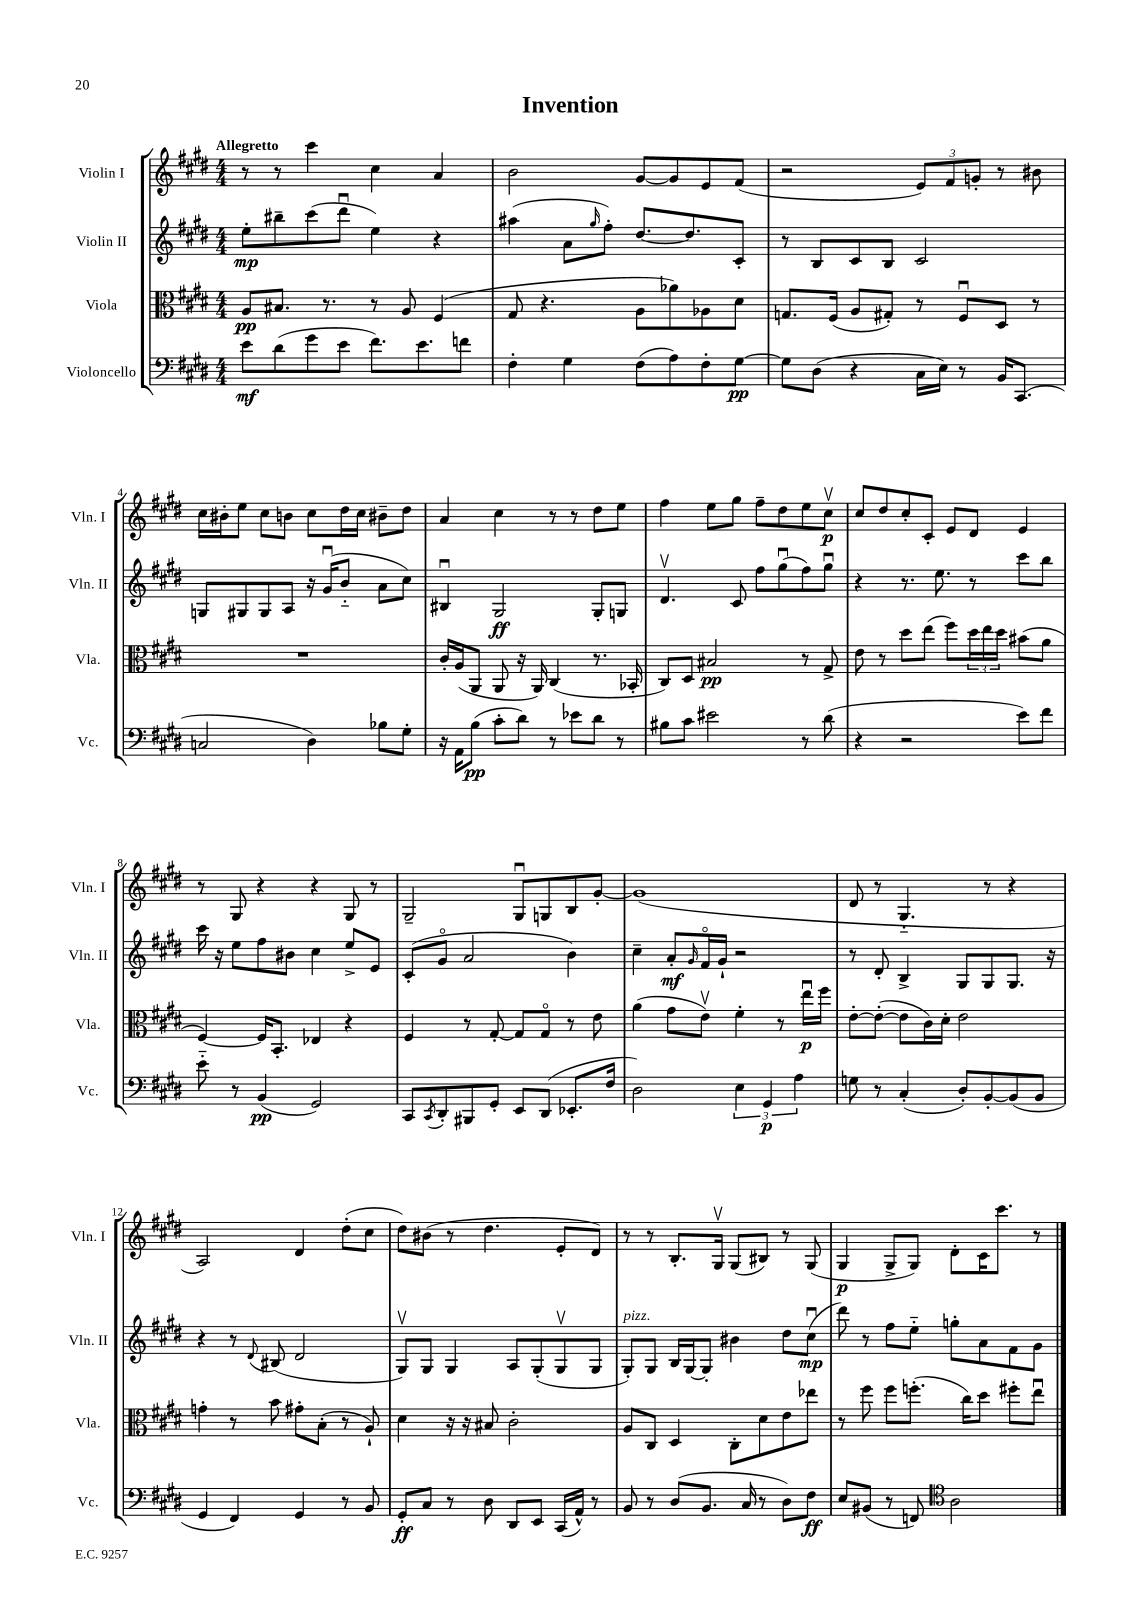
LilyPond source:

\header { title = "Invention" }
<<
\new StaffGroup <<
\new Staff = "s0" \with { instrumentName = "Violin I" shortInstrumentName = "Vln. I" } {
    \clef treble \key e \major \numericTimeSignature \time 4/4 \tempo "Allegretto"
    r8 r8 cis'''4 cis''4 a'4 |
    b'2 gis'8~ gis'8 e'8 fis'8( |
    r2 \tuplet 3/2 { e'8) fis'8 g'8-. } r8 bis'8 |
    cis''16 bis'16-. e''8 cis''8 b'8 cis''8 dis''16 cis''16 bis'8-- dis''8 |
    a'4 cis''4 r8 r8 dis''8 e''8 |
    fis''4 e''8 gis''8 fis''8-- dis''8 e''8 cis''8\upbow\p |
    cis''8 dis''8 cis''8-. cis'8-. e'8 dis'8 e'4 |
    r8 gis8 r4 r4 gis8 r8 |
    gis2-- gis8\downbow g8 b8 gis'8~-. |
    gis'1( |
    dis'8 r8 gis4.-_ r8 r4 |
    a2) dis'4 dis''8-.( cis''8 |
    dis''8) bis'8( r8 dis''4. e'8-. dis'8) |
    r8 r8 b8.-. gis16\upbow gis8( bis8) r8 gis8( |
    gis4\p gis8-> gis8) dis'8-. cis'16 cis'''8. r8 \bar "|." |
}
\new Staff = "s1" \with { instrumentName = "Violin II" shortInstrumentName = "Vln. II" } {
    \clef treble \key e \major \numericTimeSignature \time 4/4
    e''8-.\mp bis''8-- cis'''8( dis'''8\downbow e''4) r4 |
    ais''4( a'8 \grace { gis''16 } fis''8-.) dis''8.~ dis''8. cis'8-. |
    r8 b8 cis'8 b8 cis'2 |
    g8 gis8 gis8 a8 r16 gis'16\downbow( b'8-_ a'8 cis''8) |
    bis4\downbow gis2\ff gis8-. g8 |
    dis'4.\upbow cis'8 fis''8 gis''8\downbow( fis''8) gis''8\downbow |
    r4 r8. e''8. r8 cis'''8 b''8 |
    cis'''16 r16 e''8 fis''8 bis'8 cis''4 e''8-> e'8 |
    cis'8-.( gis'8\flageolet a'2 b'4) |
    cis''4-- a'8-.\mf \grace { gis'16 } fis'16\flageolet gis'16-! r2 |
    r8 dis'8-. b4-> gis8 gis8 gis8. r16 |
    r4 r8 \appoggiatura { dis'8 } bis8( dis'2 |
    gis8\upbow) gis8 gis4 a8 gis8-.( gis8\upbow gis8 |
    gis8-.^\markup { \italic "pizz." }) gis8 b16 gis16~ gis8-. bis'4 dis''8 cis''8\downbow\mp( |
    dis'''8) r8 fis''8 e''8-_ g''8-. a'8 fis'8 gis'8 \bar "|." |
}
\new Staff = "s2" \with { instrumentName = "Viola" shortInstrumentName = "Vla." } {
    \clef alto \key e \major \numericTimeSignature \time 4/4
    a8\pp bis8. r8. r8 a8 fis4( |
    gis8 r4. a8 aes'8) aes8 dis'8 |
    g8. fis16( a8 gis8-.) r8 fis8\downbow dis8 r8 |
    R1 |
    cis'16-. a16( a,8 a,8 r16 a,16) cis4( r8. bes,16-. |
    cis8) dis8 bis2\pp r8 gis8-> |
    e'8 r8 dis''8 e''8( fis''8) \tuplet 3/2 { dis''16 e''16 dis''16 } bis'8( a'8 |
    fis4~) fis16 b,8.-. ees4 r4 |
    fis4 r8 gis8~-. gis8 gis8\flageolet r8 e'8 |
    a'4( gis'8 e'8\upbow) fis'4-. r8 e''16\downbow\p fis''16 |
    e'8~-. e'8~-.( e'8 cis'16) dis'16-. e'2 |
    g'4-. r8 b'8 gis'8-. b8-.( r8 a8-!) |
    dis'4 r16 r16 bis8 cis'2-. |
    a8 cis8 dis4 cis8-. dis'8 e'8 ees''8 |
    r8 fis''8 fis''8 f''8.-.( cis''16) dis''8 fis''8-. e''8\downbow \bar "|." |
}
\new Staff = "s3" \with { instrumentName = "Violoncello" shortInstrumentName = "Vc." } {
    \clef bass \key e \major \numericTimeSignature \time 4/4
    e'8\mf dis'8( gis'8 e'8 fis'8.) e'8. f'8 |
    fis4-. gis4 fis8( a8) fis8-. gis8~\pp |
    gis8 dis8( r4 cis16 e16) r8 b,16 cis,8.( |
    c2 dis4) bes8 gis8-. |
    r16 a,16 b8\pp( cis'8-. dis'8) r8 ees'8 dis'8 r8 |
    bis8 cis'8 eis'2 r8 dis'8( |
    r4 r2 e'8) fis'8 |
    e'8-_ r8 b,4\pp( gis,2) |
    cis,8 \acciaccatura { cis,8 } dis,8-. bis,,8 gis,8-. e,8 dis,8( ees,8.-. fis16 |
    dis2) \tuplet 3/2 { e4 gis,4\p a4 } |
    g8 r8 cis4-.( dis8-.) b,8~-. b,8( b,8 |
    gis,4 fis,4) gis,4 r8 b,8 |
    gis,8-.\ff cis8 r8 dis8 dis,8 e,8 cis,16( a,16-^) r8 |
    b,8 r8 dis8( b,8. cis16 r8 dis8) fis8\ff |
    e8 bis,8( r8 f,8) \clef tenor a2 \bar "|." |
}
>>
>>
